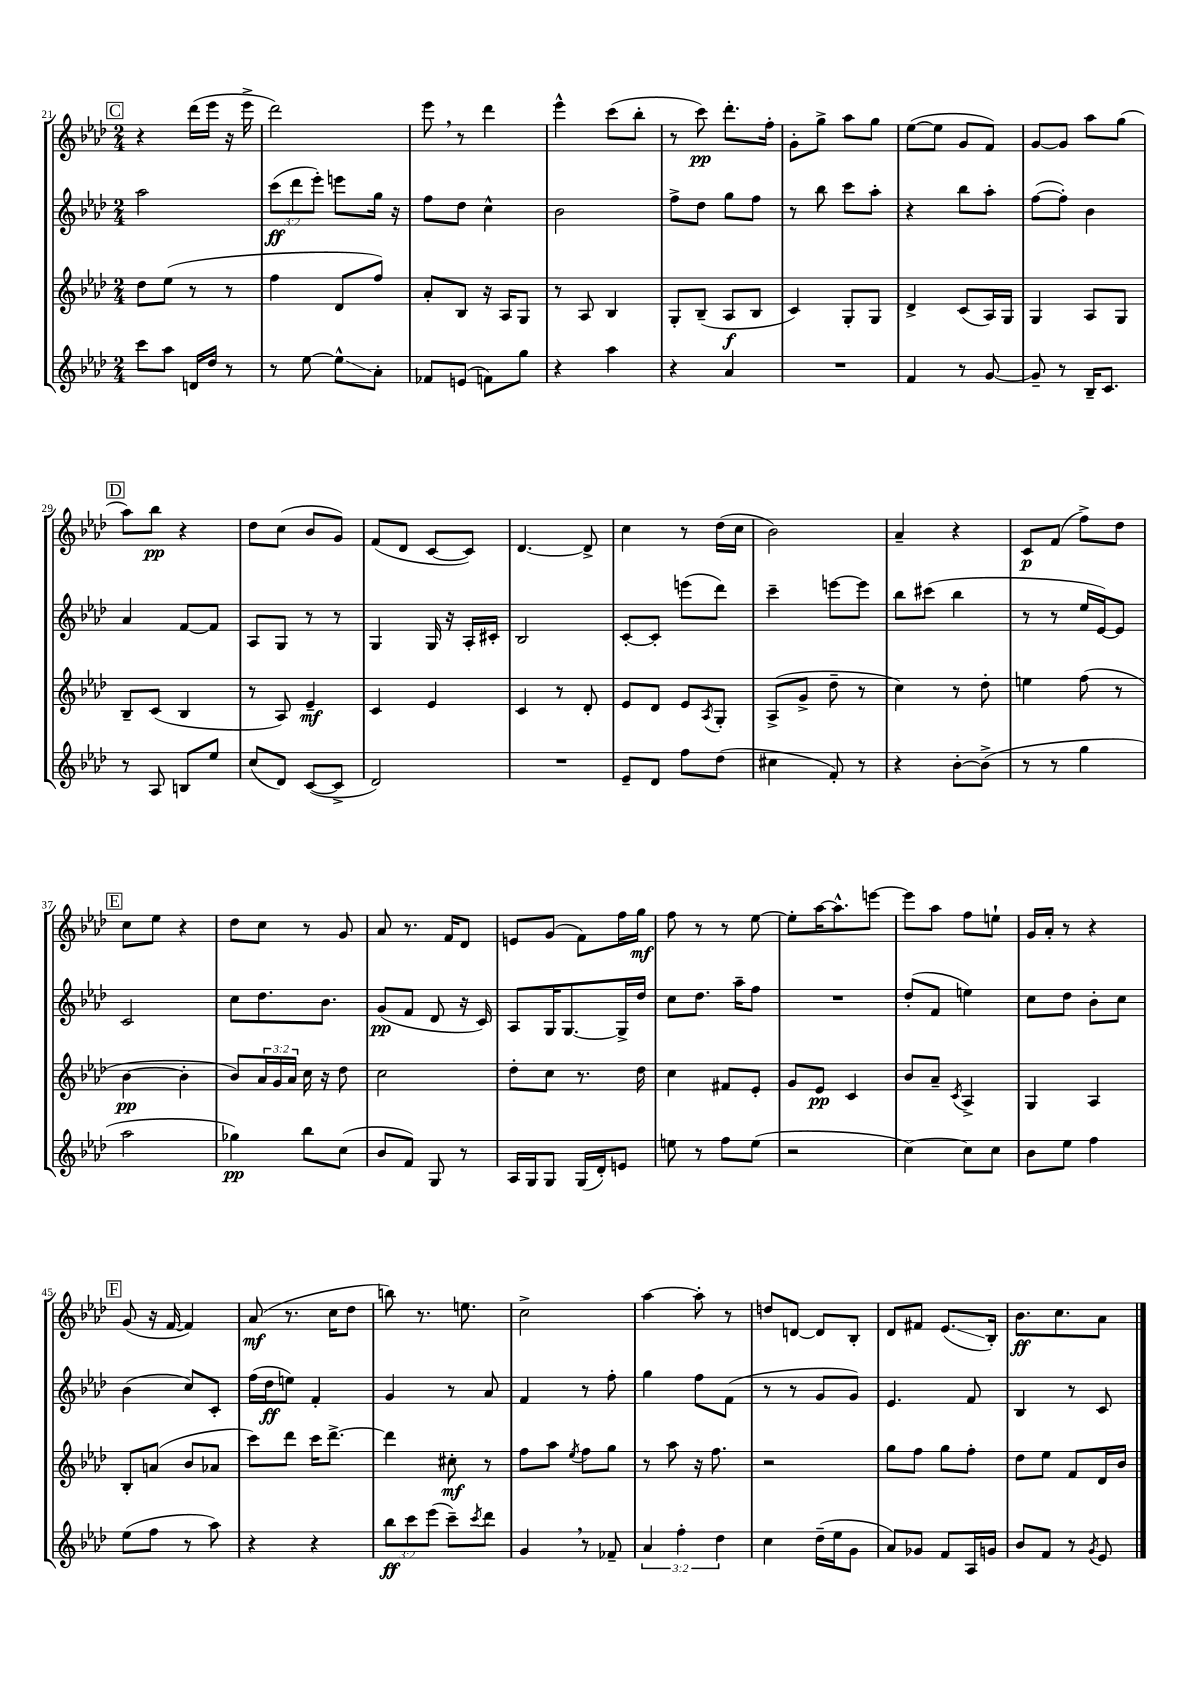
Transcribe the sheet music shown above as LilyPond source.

<<
\new StaffGroup <<
\new Staff = "s0" {
    \clef treble \key aes \major \numericTimeSignature \time 2/4
    \mark \markup { \box "C" } r4 des'''16( ees'''16 r16 ees'''16-> |
    des'''2) |
    ees'''8 \breathe r8 des'''4 |
    ees'''4-^ c'''8( bes''8-. |
    r8 c'''8\pp) des'''8.-. f''16-. |
    g'8-. g''8-> aes''8 g''8 |
    ees''8~( ees''8 g'8 f'8) |
    g'8~ g'8 aes''8 g''8( |
    \mark \markup { \box "D" } aes''8) bes''8\pp r4 |
    des''8 c''8( bes'8 g'8) |
    f'8( des'8 c'8~ c'8) |
    des'4.~ des'8-> |
    c''4 r8 des''16( c''16 |
    bes'2) |
    aes'4-- r4 |
    c'8\p f'8( f''8->) des''8 |
    \mark \markup { \box "E" } c''8 ees''8 r4 |
    des''8 c''8 r8 g'8 |
    aes'8 r8. f'16 des'8 |
    e'8 g'8( f'8) f''16 g''16\mf |
    f''8 r8 r8 ees''8~ |
    ees''8-. aes''16~ aes''8.-^ e'''8~ |
    e'''8 aes''8 f''8 e''8-! |
    g'16 aes'16-. r8 r4 |
    \mark \markup { \box "F" } g'8( r16 f'16~ f'4) |
    aes'8\mf( r8. c''16 des''8 |
    b''8) r8. e''8. |
    c''2-> |
    aes''4~ aes''8-. r8 |
    d''8 d'8~ d'8 bes8-. |
    des'8 fis'8 ees'8.\glissando( bes16-.) |
    bes'8.\ff c''8. aes'8 \bar "|." |
}
\new Staff = "s1" {
    \clef treble \key aes \major \numericTimeSignature \time 2/4 \override Staff.TupletNumber.text = #tuplet-number::calc-fraction-text
    \mark \markup { \box "C" } aes''2 |
    \tuplet 3/2 { c'''8\ff( des'''8 ees'''8-.) } e'''8 g''16 r16 |
    f''8 des''8 c''4-^ |
    bes'2 |
    f''8-> des''8 g''8 f''8 |
    r8 bes''8 c'''8 aes''8-. |
    r4 bes''8 aes''8-. |
    f''8~( f''8-.) bes'4 |
    \mark \markup { \box "D" } aes'4 f'8~ f'8 |
    aes8 g8 r8 r8 |
    g4 g16 r16 aes16-. cis'16-. |
    bes2 |
    c'8~-. c'8-. e'''8( des'''8) |
    c'''4-- e'''8~ e'''8 |
    bes''8 cis'''8( bes''4 |
    r8 r8 ees''16 ees'16~) ees'8 |
    \mark \markup { \box "E" } c'2 |
    c''8 des''8. bes'8. |
    g'8\pp( f'8 des'8 r16 c'16) |
    aes8 g16 g8.~ g16-> des''16 |
    c''8 des''8. aes''16-- f''8 |
    R2 |
    des''8-.( f'8 e''4) |
    c''8 des''8 bes'8-. c''8 |
    \mark \markup { \box "F" } bes'4( c''8) c'8-. |
    f''16( des''16\ff e''8) f'4-. |
    g'4 r8 aes'8 |
    f'4 r8 f''8-. |
    g''4 f''8 f'8( |
    r8 r8 g'8 g'8) |
    ees'4. f'8 |
    bes4 r8 c'8 \bar "|." |
}
\new Staff = "s2" {
    \clef treble \key aes \major \numericTimeSignature \time 2/4 \override Staff.TupletNumber.text = #tuplet-number::calc-fraction-text
    \mark \markup { \box "C" } des''8 ees''8( r8 r8 |
    f''4 des'8 f''8) |
    aes'8-. bes8 r16 aes16 g8 |
    r8 aes8 bes4 |
    g8-. bes8--( aes8\f bes8 |
    c'4) g8-. g8 |
    des'4-> c'8( aes16) g16 |
    g4 aes8 g8 |
    \mark \markup { \box "D" } bes8-- c'8( bes4 |
    r8 aes8) ees'4--\mf |
    c'4 ees'4 |
    c'4 r8 des'8-. |
    ees'8 des'8 ees'8 \acciaccatura { aes8 } g8-. |
    aes8->( g'8-> des''8-- r8 |
    c''4) r8 des''8-. |
    e''4 f''8( r8 |
    \mark \markup { \box "E" } bes'4~\pp bes'4-. |
    bes'8) \tuplet 3/2 { aes'16 g'16 aes'16 } c''16 r16 des''8 |
    c''2 |
    des''8-. c''8 r8. des''16 |
    c''4 fis'8 ees'8-. |
    g'8 ees'8\pp c'4 |
    bes'8 aes'8-- \acciaccatura { c'8 } aes4-> |
    g4 aes4 |
    \mark \markup { \box "F" } bes8-. a'8( bes'8 aes'8 |
    c'''8) des'''8 c'''16 des'''8.~-> |
    des'''4 cis''8-.\mf r8 |
    f''8 aes''8 \acciaccatura { ees''8 } f''8 g''8 |
    r8 aes''8 r16 f''8. |
    r2 |
    g''8 f''8 g''8 f''8-. |
    des''8 ees''8 f'8 des'16 bes'16 \bar "|." |
}
\new Staff = "s3" {
    \clef treble \key aes \major \numericTimeSignature \time 2/4 \override Staff.TupletNumber.text = #tuplet-number::calc-fraction-text
    \mark \markup { \box "C" } c'''8 aes''8 d'16 des''16 r8 |
    r8 ees''8~ ees''8-^\glissando aes'8-. |
    fes'8 e'8( f'8) g''8 |
    r4 aes''4 |
    r4 aes'4 |
    R2 |
    f'4 r8 g'8~ |
    g'8-- r8 bes16-- c'8. |
    \mark \markup { \box "D" } r8 aes8 b8 ees''8 |
    c''8( des'8) c'8~( c'8-> |
    des'2) |
    R2 |
    ees'8-- des'8 f''8 des''8( |
    cis''4 f'8-.) r8 |
    r4 bes'8~-. bes'8->( |
    r8 r8 g''4 |
    \mark \markup { \box "E" } aes''2 |
    ges''4\pp) bes''8 c''8( |
    bes'8 f'8) g8 r8 |
    aes16 g16 g8 g16( des'16-.) e'8 |
    e''8 r8 f''8 e''8( |
    r2 |
    c''4~) c''8 c''8 |
    bes'8 ees''8 f''4 |
    \mark \markup { \box "F" } ees''8( f''8 r8 aes''8) |
    r4 r4 |
    \tuplet 3/2 { bes''8\ff c'''8 ees'''8( } c'''8--) \acciaccatura { c'''8 } des'''8 |
    g'4 \breathe r8 fes'8-- |
    \tuplet 3/2 { aes'4 f''4-. des''4 } |
    c''4 des''16--( ees''16 g'8 |
    aes'8) ges'8 f'8 aes16 g'16 |
    bes'8 f'8 r8 \acciaccatura { g'8 } ees'8 \bar "|." |
}
>>
>>
\layout { \context { \Score currentBarNumber = #21 } }
